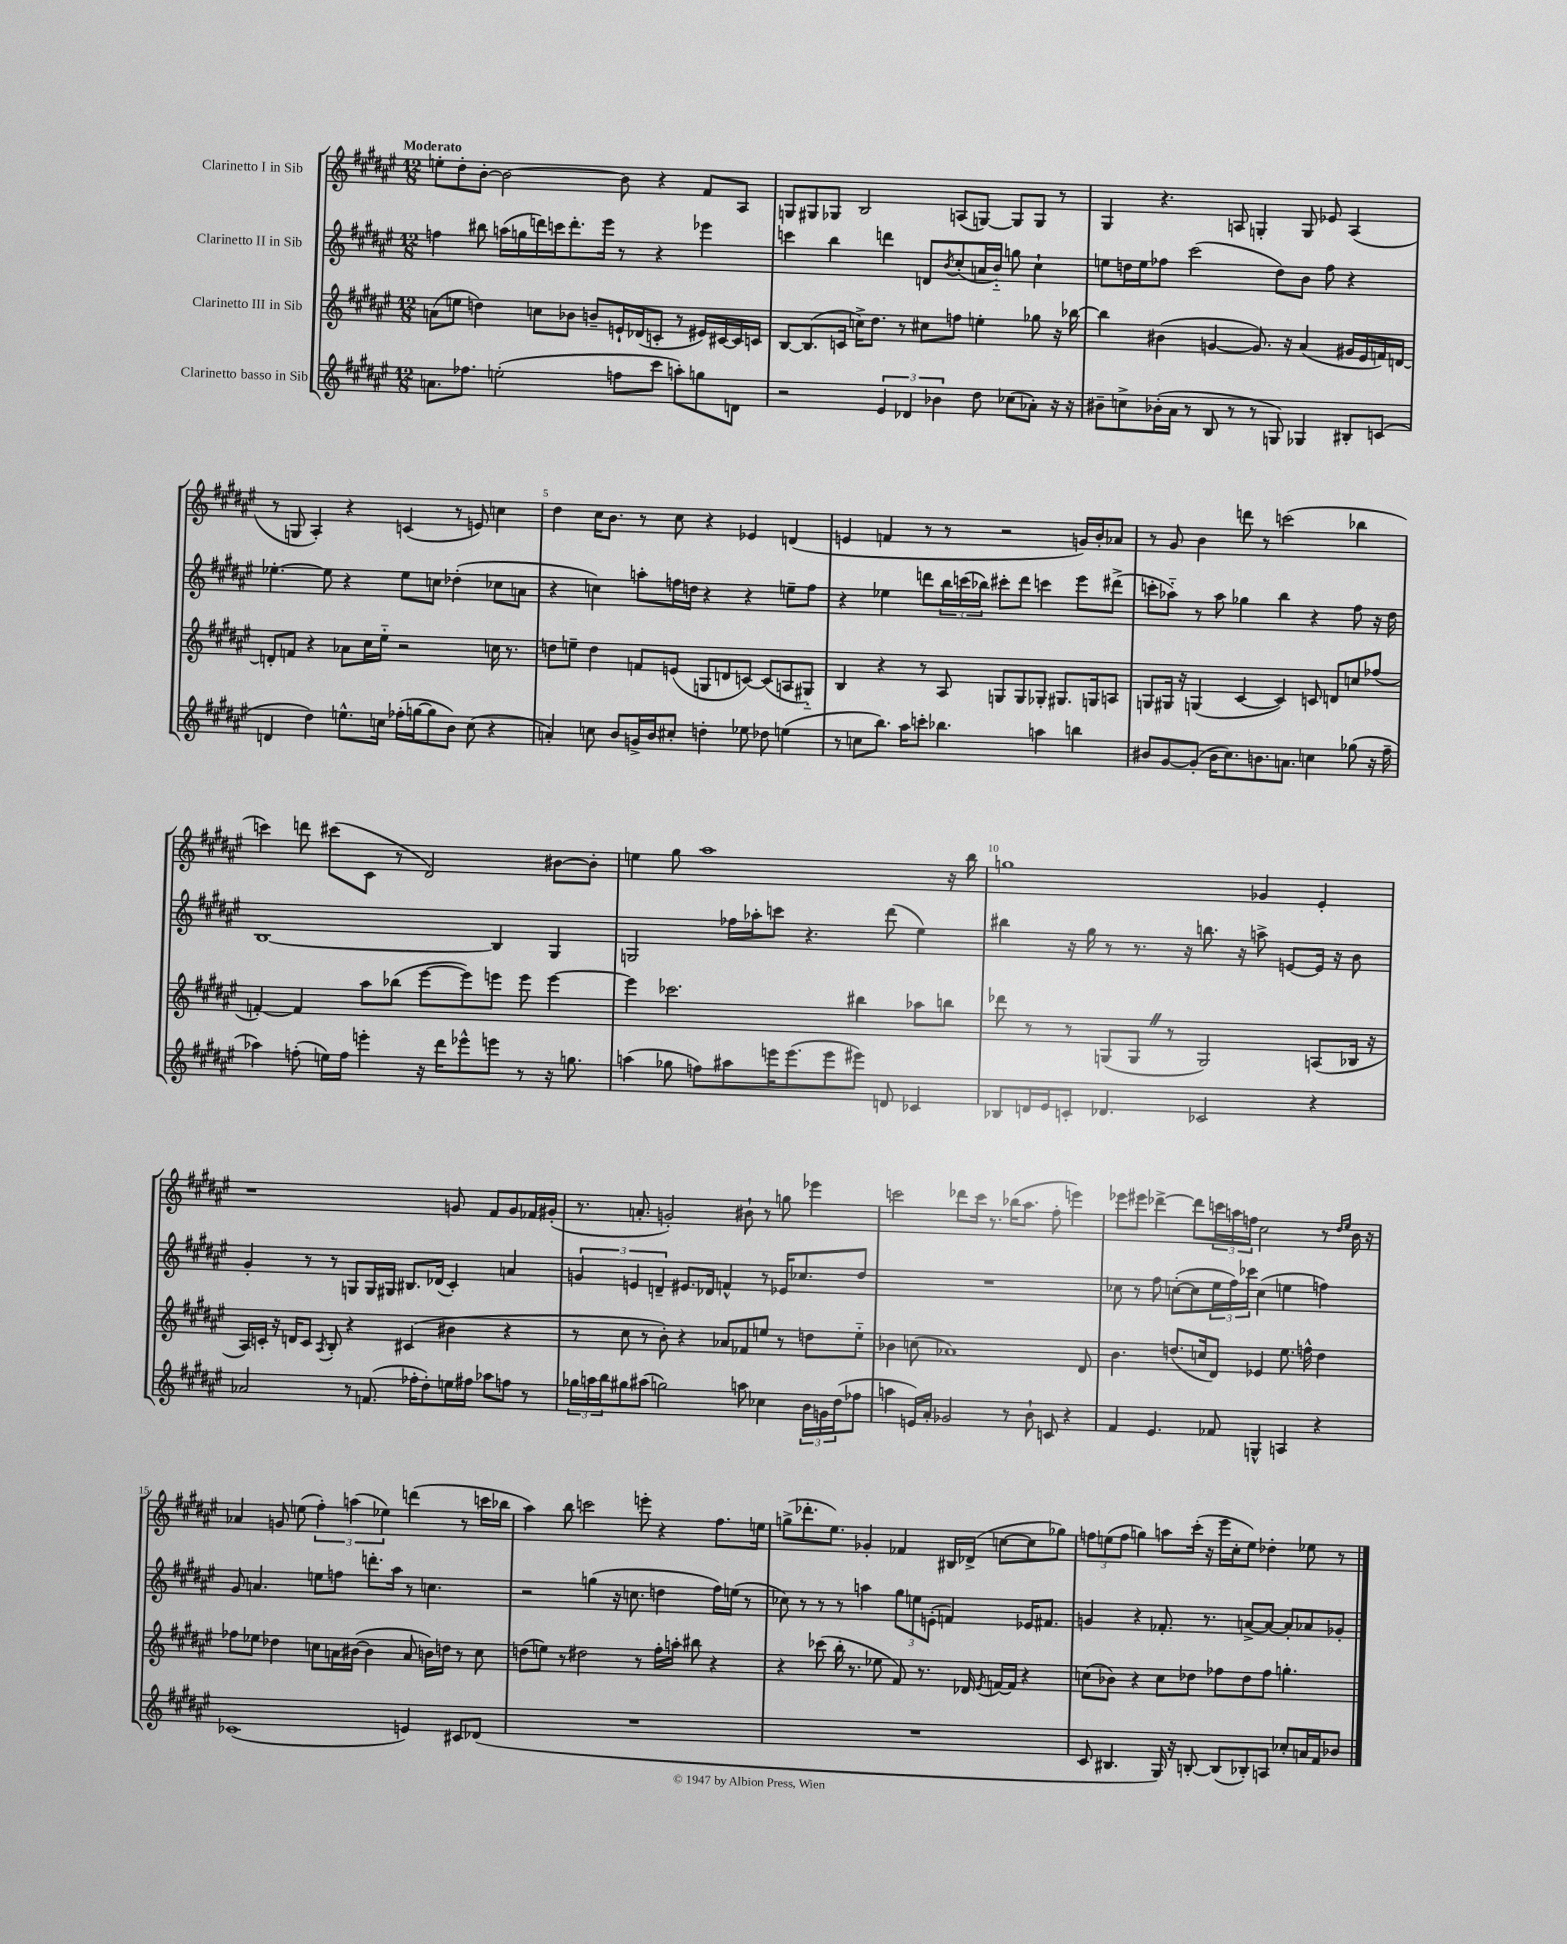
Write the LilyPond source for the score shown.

<<
\new StaffGroup <<
\new Staff = "s0" \with { instrumentName = "Clarinetto I in Sib" } {
    \clef treble \key fis \major \numericTimeSignature \time 12/8 \tempo "Moderato"
    e''8-. dis''8-. b'8~-. b'2~ b'8 r4 fis'8 ais8 |
    g8 gis8 ges8 b2 a8( g8~) g8 g8 r8 |
    gis4 r4. a8 g4-. g8 ees'8 a4( |
    r8 g8 ais4-.) r4 c'4( r8 e'8) c''4 |
    dis''4 cis''16 b'8. r8 cis''8 r4 ees'4 d'4( |
    e'4 f'4 r8 r8 r2 g'16) b'16-. aes'8 |
    r8 gis'8 b'4 d'''8 r8 c'''2( bes''4 |
    c'''4) d'''8 cis'''8( cis'8 r8 dis'2) bis'8~ bis'8-. |
    e''4 gis''8 ais''1 r16 b''16 |
    g''1 ges'4 eis'4-. |
    r1 g'8 fis'8 g'8 fes'16 gis'16-.( |
    r8. a'8.-. g'2-.) bis'8-! r8 g''8 ees'''4 |
    c'''2 des'''8 c'''16 r8. bes''16( ais''8. fis''8-. e'''4) |
    ees'''8 eis'''8 des'''4~-> des'''8 \tuplet 3/2 { c'''16 a''16 f''16 } cis''2 r8 \grace { dis''16 eis''16 } b'16 r16 |
    aes'4 g'8 e''8( \tuplet 3/2 { fis''4-.) a''4( ees''4) } d'''4( r8 c'''16 bes''16 |
    ais''4) b''8 c'''2 e'''8-. r4 fis''8. e''16 |
    g''8->( des'''8.-. eis''8.) ges'4-. fes'4 bis16 des'16->( c''8~ c''8 ges''8) |
    \tuplet 3/2 { f''8 e''8( f''8 } g''4) a''8 cis'''16-.( r16 eis'''16 cis''16-. e''8) des''4-. ees''8 r8 \bar "|." |
}
\new Staff = "s1" \with { instrumentName = "Clarinetto II in Sib" } {
    \clef treble \key fis \major \numericTimeSignature \time 12/8
    f''4 bis''8 a''16( g''16 d'''16) c'''16 d'''8.-. eis'''16 r8 r4 ees'''4 |
    c'''4 b''4 d'''4 d'8 \acciaccatura { b'8 } cis''8-.( a'16 b'16-_) g''8 cis''4-! |
    e''8 d''16 e''16 fes''8 cis'''2( d''8) b'8 fes''8 r4 |
    ees''4.~-. ees''8 r4 ees''8 c''8 des''4-.( ces''8 a'8 |
    r4 c''4) a''8-. f''16 d''16 r4 r4 e''8-- f''8 |
    r4 ees''4 d'''8 \tuplet 3/2 { b''16 c'''16( bes''16) } cis'''8-. d'''8 c'''4 eis'''8 dis'''8->( |
    c'''8-. aes''8-_) r8 aes''8 ges''4 b''4 r4 fis''8 r16 dis''16 |
    b1~ b4 gis4 |
    g2 fes''16 aes''16-. c'''8 r4. dis'''8( eis''4) |
    bis''4 r16 gis''16 r8 r8. r16 b''8. r16 a''8-> e'8~ e'16 r16 b'8 |
    gis'4-. r8 r8 g8 g16 gis16 bis8. des'16( cis'4-.) a'4 |
    \tuplet 3/2 { g'4 e'4 d'4-- } eis'8. des'16 f'4-^ r8 ees'16 ces''8. dis''8 |
    R1. |
    ces''8 r8 fis''8 c''8~-.( c''8 \tuplet 3/2 { eis''16 fis''16) ces'''16 } c''4( e''4 f''4) |
    gis'8 a'4. e''8 f''8 d'''8.-. ais''16 r8 c''4. |
    r2 g''4( r16 c''8. d''4 fis''16) e''16( r8 |
    ces''8) r8 r8 r8 a''4 \tuplet 3/2 { gis''8 e''8 e'8-.( } f'4) ees'16 fis'8. |
    g'4 r4 fes'8.-. r8. a'8~-> a'8~ a'8-. aes'8 ges'8-. \bar "|." |
}
\new Staff = "s2" \with { instrumentName = "Clarinetto III in Sib" } {
    \clef treble \key fis \major \numericTimeSignature \time 12/8
    a'8( e''8 d''4) c''8 bes'8 b'8-- e'16-! des'16( c'8-. r8 eis'16) cis'16~ cis'16 c'16 |
    b8~ b8.( c'16 c''16->) dis''8. r8 cis''8 f''8 e''4-. ges''8 r16 bes''16~ |
    bes''4 bis'4( g'4~ g'8.) r16 ais'4( gis'16 eis'16 f'16) d'16~ |
    d'8-. f'8 r4 aes'8 cis''16 eis''16-_ r2 c''16 r8. |
    d''8 e''8-- d''4 f'8 e'8( g8 d'8 c'8~) c'8( a8 gis8-_) |
    b4 r4 r8 ais8 g8 g8 ges8-. gis8. g16 a8 |
    g8 gis16 r16 g4( cis'4~ cis'4) c'8 d'8 c''8 fes''8( |
    f'4~-.) f'4 ais''8 bes''8( eis'''8~ eis'''8) e'''8 e'''8 e'''4~ |
    e'''4 ces'''2. bis''4 aes''8 b''8 |
    des'''8 r8 r8 g8( g8 \once \override BreathingSign.text = \markup { \musicglyph "scripts.caesura.straight" } \breathe r8 g2) a8( bes16 r16 |
    ais16) c'16-. r16 d'16 c'8 \acciaccatura { ais8 } b8-. r4 cis'4( bis'4 r4 |
    r8 cis''8 r8 b'8-.) r4 aes'8 fes'8 e''8 r8 d''8 e''8-_ |
    bes'4 c''8( aes'1) dis'8 |
    b'4. d''8.( c''16 dis'8) ees'4 eis''8. f''16-^ d''4 |
    fes''8 ees''8 des''4 c''8 a'16 bis'16~( bis'4 a'8 b'16) d''16 r8 c''8 |
    d''8( e''8) r8 dis''2 r8 fis''16-. a''16-. bis''8 r4 |
    r4 ces'''8( b''16-. r8. ees''8 fis'8) r8. des'16 \acciaccatura { eis'8 } f'16~ f'16 r4 |
    c''8( bes'8) r4 c''8 des''8 fes''8 des''8 fes''8 g''4.-. \bar "|." |
}
\new Staff = "s3" \with { instrumentName = "Clarinetto basso in Sib" } {
    \clef treble \key fis \major \numericTimeSignature \time 12/8
    a'8. fes''8. e''2-.( f''8 cis'''8 a''8-.) g''8 d'8 |
    r2 \tuplet 3/2 { eis'4 des'4 bes'4 } dis''8 ces''8( aes'8-.) r16 r16 |
    bis'8-- c''8-> bes'16-.( ais'16 r8 b8 r8 r8 g8) ges4 bis8-. c'8( |
    d'4 dis''4) e''8.-^ c''16 fes''16-.( g''16~ g''8 b'8) c''8( r4 |
    a'4-.) c''8 b'8 g'16-> b'16 cis''8-. d''4-. ees''8 des''8 e''4( |
    r8 c''8 b''8.) ais''16 c'''8-. bes''4. a''4 b''4 |
    bis'8 gis'8~ gis'8-.( bis'16 cis''8.) b'8. a'8. c''4 ges''8( r16 fis''16-- |
    aes''4) f''8-.( e''16) f''16 e'''4-. r16 dis'''16 ees'''8-^ e'''8 r8 r16 g''8. |
    a''4( ges''8 f''8) ais''8 e'''16 e'''8.( e'''8 eis'''8) d'8 ces'4 |
    bes8 d'16 eis'16 c'8-. des'4. ces'2 r4 |
    aes'2 r8 f'8.( fes''16-. dis''8-.) e''16 fis''16 aes''8 f''8 r8 |
    \tuplet 3/2 { ges''16 a''16 b''16 } gis''8 ais''8( g''2) a''8 ces''4 \tuplet 3/2 { b'16 g'16 dis''16( } fes''8 |
    a''4 e'16) ais'16-. ges'2 r8 b'8-! c'8 r4 |
    fis'4 eis'4. fes'8 g4-^ a4 r4 |
    ces'1( e'4) cis'8 des'8( |
    R1. |
    R1. |
    cis'8 bis4. gis16) r16 b8~-. b8( bes8-.) a8 ces''8-. a'16 fis'16 bes'8 \bar "|." |
}
>>
>>
\layout { \context { \Score \override BarNumber.break-visibility = ##(#f #t #t) barNumberVisibility = #(every-nth-bar-number-visible 5) } }
